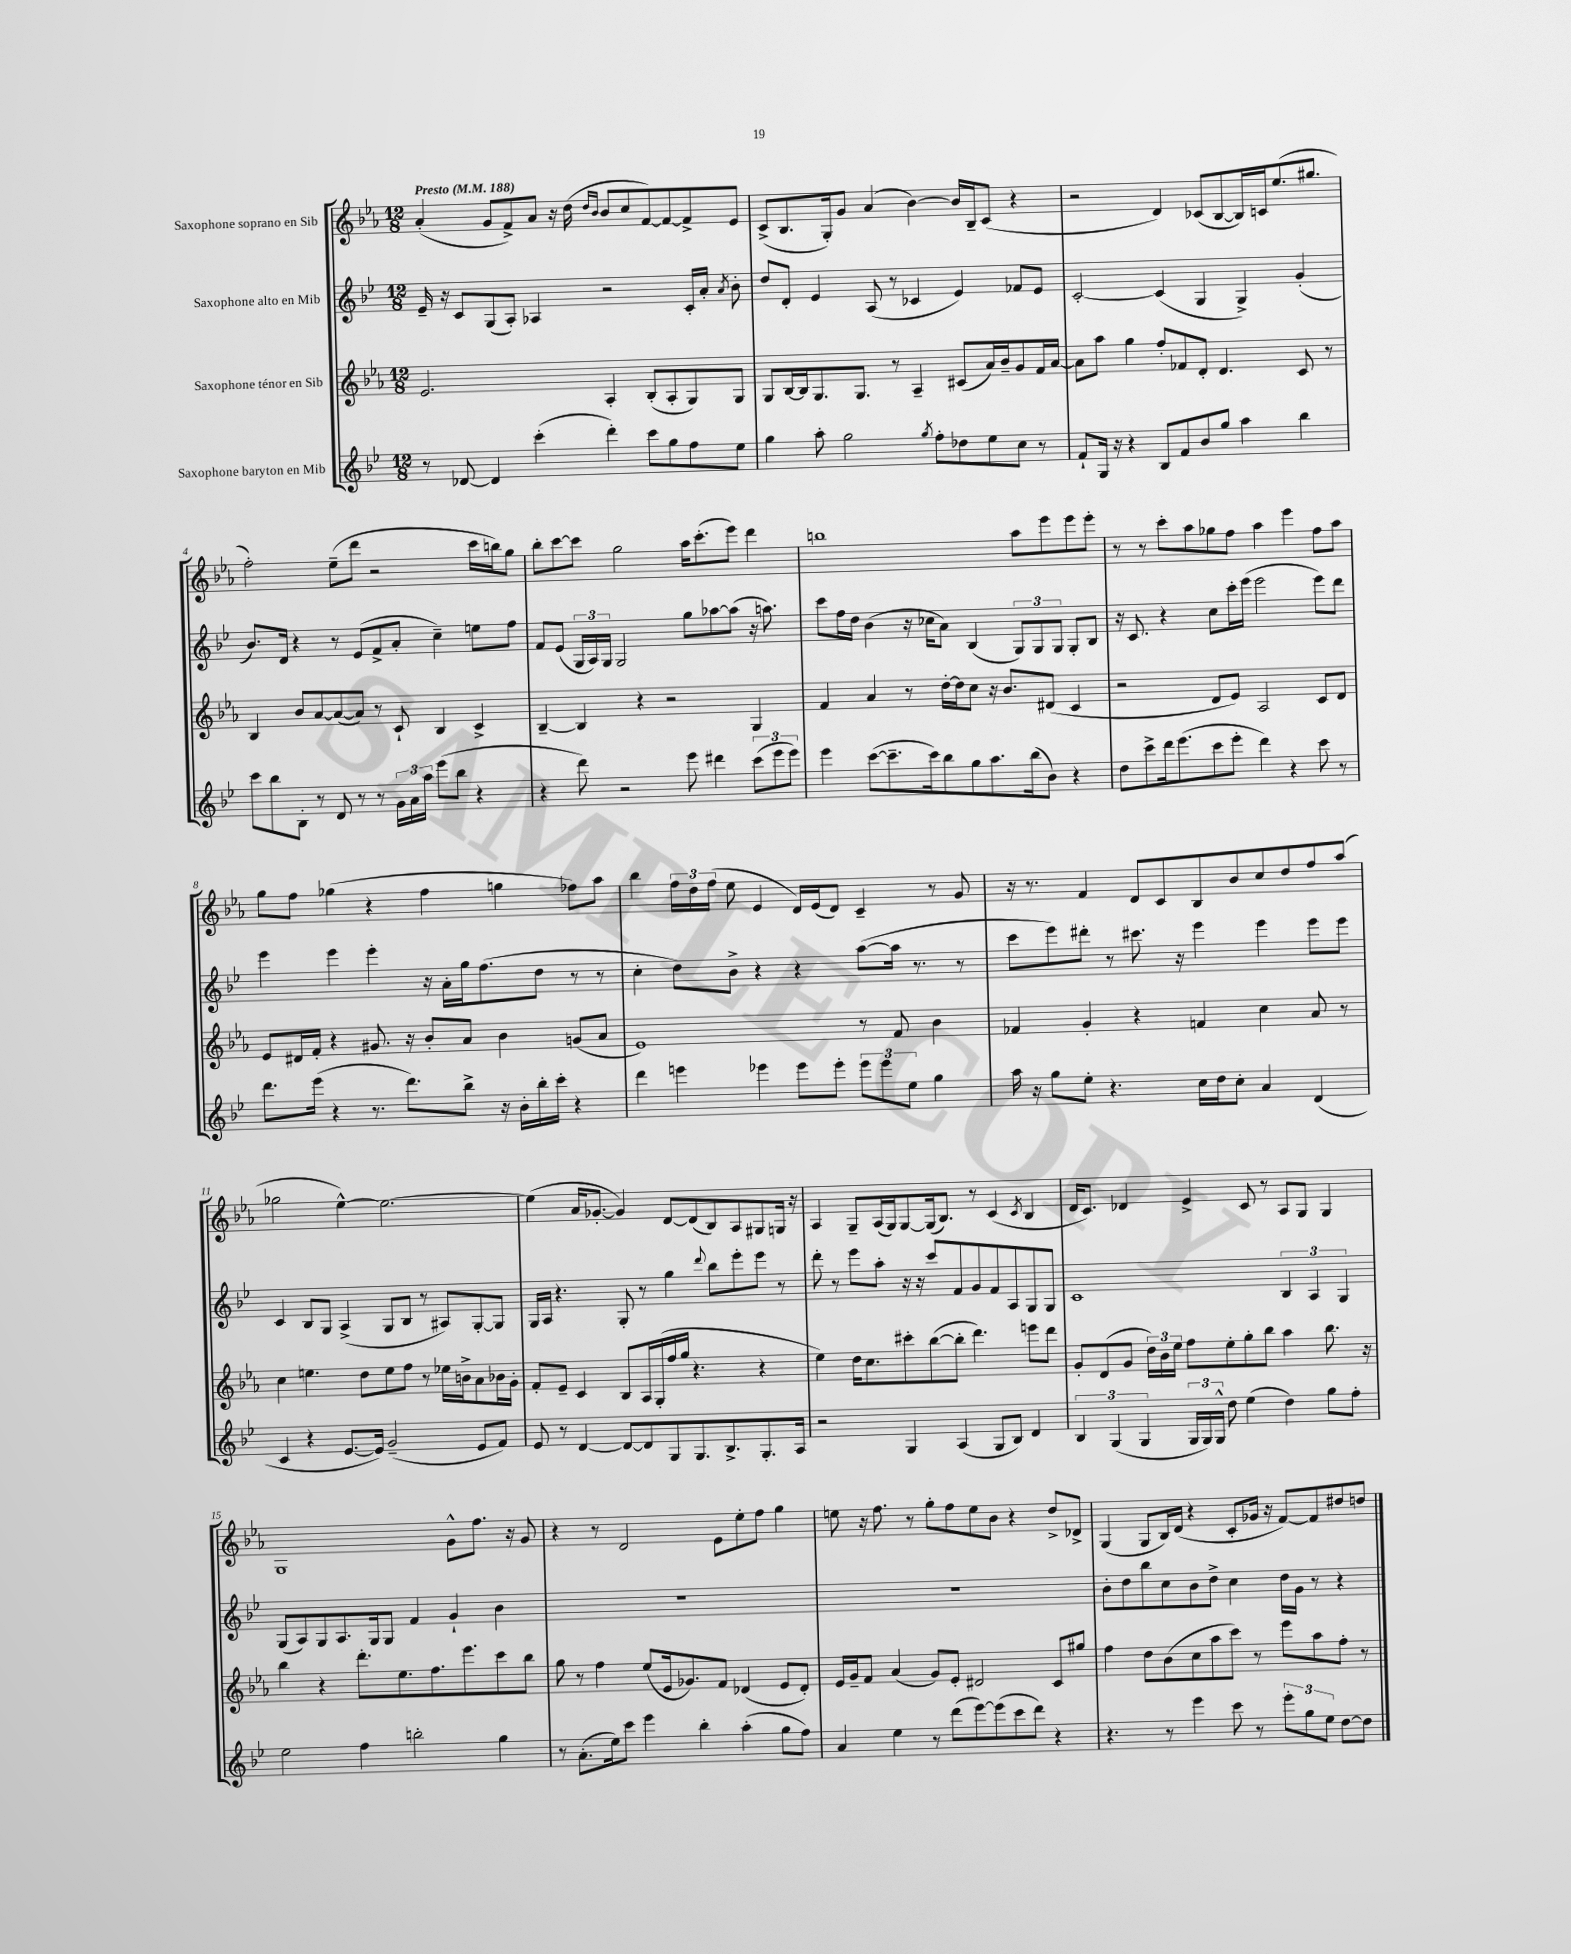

**kern	**kern	**kern	**kern
*part4	*part3	*part2	*part1
*staff4	*staff3	*staff2	*staff1
*I"Saxophone baryton en Mib	*I"Saxophone ténor en Sib	*I"Saxophone alto en Mib	*I"Saxophone soprano en Sib
*clefG2	*clefG2	*clefG2	*clefG2
*k[b-e-]	*k[b-e-a-]	*k[b-e-]	*k[b-e-a-]
*M12/8	*M12/8	*M12/8	*M12/8
*MM188	*MM188	*MM188	*MM188
=1	=1	=1	=1
!	!	!	!LO:TX:a:B:t=Presto
8r	2.e-/	16e-~/	(4a-'/
.	.	16r	.
[8d-X/	.	8c/L	.
4d-/]	.	(8G/	8g/L
.	.	8A'/J)	8f^/)
(4ccc'\	.	4A-X/	8a-/J
.	.	.	16r
.	.	.	(16dd\
.	.	.	16qqdd/LL
.	.	.	16qqb-/JJ
4ddd'\)	4A-'/	2r	8b-/L
.	.	.	8cc/
8ccc\L	(8B-'/L	.	[8f/)
8gg\	8A-'/	.	8f/_
8ff\	8G/)	16c'/LL	8f^/]
.	.	16a'/JJ	.
.	.	8qa/	.
8ee-\J	8G/J	8b-'\	8e-/J
=2	=2	=2	=2
4gg\	8G/L	8dd/L	(8c^/L
.	[16B-/L	8d'/J	8.B-/
.	16B-/J]	.	.
8aa'\	8.G/	4e-/	.
.	.	.	16G'/k)
2gg\	.	.	8g/J
.	8.G/J	.	.
.	.	(8A/	(4a-/
.	8r	8r	.
.	4A-~/	4c-X/	[4b-\)
8qgg/	.	.	.
8ff'\L	.	.	.
8dd-X\	(8c#X/L	4e-/)	16b-/LL]
.	.	.	16B-~/J
8ee-\	16a-/L)	.	(8c/J
.	16b-~/J	.	.
8cc\J	8g/	8f-X/L	4r
8r	16f/L	8e-/J	.
.	[16a-/JJ	.	.
=3	=3	=3	=3
8f`/L	8a-\L]	[2c'/	2r
16G/Jk	8aa-\J	.	.
16r	.	.	.
4r	4gg\	.	.
8B-/L	8ff'/L	(4c/]	4d/)
8f/	8f-X/	.	.
8b-/	8d'/J	4G/	(8c-X/L
8gg/J	4.d/	.	[8B-/
4aa\	.	4G^/)	16B-/L])
.	.	.	16cn/J
.	.	.	(8.ee-/
4bb-\	8c/	(4g'/	.
.	.	.	8.gg#X/J
.	8r	.	.
!!LO:LB:g=z
=4	=4	=4	=4
8ccc\L	4B-/	8.b-/L)	2ff'\)
8bb-\	.	.	.
.	.	16d/Jk	.
8B-'\J	8b-/L	4r	.
8r	[8a-/	.	.
8d/	(8a-/_	8r	(8ee-~\L
8r	8a-/J])	(8e-/L	8ddd\J
8r	8r	8f^/	2r
24g\LL	8c`/	8a'/J	.
24a\	.	.	.
24aa\JJ	.	.	.
(8eee-\L	4B-/	4cc~\)	.
8bb-\J	.	.	.
4r	4c^/	8een\L	16ccc\LL
.	.	.	16bbn\J)
.	.	8ff\J	8gg\J
=5	=5	=5	=5
4r	[4B-~/	8f/L	8bb-'\L
.	.	(8e-/J	[8ccc\
8ddd\)	4B-/]	24G/LL	8ccc\J]
.	.	24A/)	.
.	.	24G/JJ	.
2r	.	2G/	2gg\
.	4r	.	.
.	2r	.	.
8eee-\	.	8gg\L	16aa-\KL
.	.	.	(8.ccc'\
4ddd#X\	.	[8aa-X\	.
.	.	(8aa-\J]	8eee-\J)
(12ccc\L	4G/	16r	4ddd\
.	.	8.aan\)	.
12eee-\	.	.	.
12eee-\J)	.	.	.
=6	=6	=6	=6
4eee-\	4f/	8ccc\L	1bbn
.	.	16ff\L	.
.	.	16dd\JJ	.
([8ccc\L	4a-/	(4b-\	.
8.ccc~\]	.	.	.
.	8r	16r	.
16ccc\k)	.	16cc-X\KL	.
8bb-\	[16dd'\LL	8a\J)	.
.	16dd\J]	.	.
8gg\	8cc\J	(4B-/	.
8.aa\	16r	.	.
.	8.b-/L	.	.
.	.	12G/L)	8aa-\L
(16bb-\k	.	.	.
.	.	12G/	.
8b-\J)	(8d#X/J	.	8eee-\
.	.	12G/J	.
4r	4c/	8G'/L	8eee-\
.	.	8B-/J	8eee-'\J
=7	=7	=7	=7
8dd\L	2r	16r	8r
.	.	8.c/	.
8ccc^\	.	.	8r
16ddd\k	.	4r	8ccc'\L
(8.eee-\	.	.	.
.	.	.	8aa-\
8ccc\	8d/L	8cc\L	8gg-X\
8eee-'\J	8e-/J)	16ccc'\L	8ff\J
.	.	(16eee-\JJ	.
4ddd\)	2A-/	2eee-\	4aa-\
4r	.	.	4eee-\
8ccc\	8c/L	8eee-\L)	8ff\L
8r	8d/J	8ddd\J	8aa-\J
!!LO:LB:g=z
=8	=8	=8	=8
8.ddd\L	8e-/L	4eee-\	8gg\L
.	16d#X/L	.	8ff\J
(16eee-\Jk	16f'/JJ	.	.
4r	4r	4eee-\	(4gg-X\
8.r	8.g#X/	4eee-'\	4r
8.ddd\L)	16r	.	.
.	8b-'/L	16r	4ff\
.	.	16a'\LL	.
8bb-^\J	8a-/J	16gg\J	.
.	.	(8.ff\	.
16r	4b-\	.	4ggn\
16b-'\LL	.	.	.
16bb-'\	.	8dd\J	.
16ccc'\JJ	.	.	.
4r	(8gn/L	8r	8ff-X\L)
.	8a-/J	8r	8aa-\J
=9	=9	=9	=9
4ddd\	1e-)	4cc'\	4bb-\
4eeen\	.	8dd\L)	24ff\LL
.	.	.	24dd\
.	.	.	(24ff\JJ
.	.	8b-^\J	8ee-\
4eee-X\	.	4r	4e-/
8eee-\L	.	4r	16d/LL)
.	.	.	(16e-/J
8eee-'\J	.	.	8d/J)
12eee-\L	8r	([8aa\L	4c~/
12eee-\	.	.	.
.	8f/	16aa\Jk]	.
12ee-\J	.	.	.
.	.	8.r	.
4gg\	4b-\	.	8r
.	.	8r	8g/
=10	=10	=10	=10
16aa\	4f-X/	8ccc\L	16r
16r	.	.	8.r
8gg\L	.	8eee-\)	.
8ee-'\J	4g'/	8ddd#X'\J	4f/
4.r	.	8r	.
.	4r	8.ccc#X\	8d/L
.	.	.	8c/
.	.	16r	.
16cc\LL	4fn/	4eee-\	8B-/
16dd\J	.	.	.
8cc'\J	.	.	8b-/
4a/	4cc\	4eee-\	8cc/
.	.	.	8dd/
(4d/	8a-/	8eee-\L	8ff/
.	8r	8eee-\J	(8aa-/J
!!LO:LB:g=z
=11	=11	=11	=11
4c/	4cc\	4c/	2gg-X\
4r	4.een\	8B-/L	.
.	.	8G/J	.
[8.e-/L	.	(4A^/	[4ee-^^\)
.	8dd\L	.	.
16e-/Jk])	.	.	.
(2g~/	8ee\	8G/L	2.ee-\_
.	8ff\J	8B-/J	.
.	8r	8r	.
.	16ee-X\LL	8A#X/L)	.
.	16bn^\J	.	.
8e-/L	8a-\	[8G'/	.
8f/J)	16b-X\L	8G/J]	.
.	16g'\JJ	.	.
=12	=12	=12	=12
8e-/	8f'/L	16G/LL	(4ee-\]
.	.	16A/JJ	.
8r	8e-~/J	4.r	.
[4d/	4c/	.	16a-/KL
.	.	.	[8.g-X'/J
8d/L_	8B-/L	8G'/	4g-/])
8d/]	16A-/L	8r	.
.	(16G'/	.	.
8G/	16ff/	4gg\	[8d/L
.	16gg/JJ	.	.
8.G/	4.r	.	(8d/]
.	.	8qqddd/	.
.	.	8bb-\L	8B-/)
8.B-^/	.	.	.
.	.	8eee-'\	8A-/
8.G'/	4r	8eee-\J	8G#X/
.	.	8r	16Gn/Jk
16A/Jk	.	.	16r
=13	=13	=13	=13
2r	4ee-\)	8ddd'\	4A-/
.	.	8r	.
.	16dd\KL	8eee-\L	8G~/L
.	8.cc\	.	.
.	.	8aa'\J	(16A-/L
.	.	.	16G/J)
4G/	8ccc#X'\	16r	[8G/
.	.	16r	.
.	([8bb-\	8ccc/L	(16G/k]
.	.	.	8.B-/J)
(4A/	8bb-'\J]	8f/	.
.	4.ddd\)	8g/	8r
8G/L	.	8f/	(4c/
8B-/J)	.	8A/	.
.	.	.	8qc/
4d/	8eeen\L	8G/	4B-/
.	8ddd\J	8G/J	.
=14	=14	=14	=14
6B-/	8g'/L	1c	16d/KL
.	.	.	8.c/J)
.	(8d/	.	.
(6G/	.	.	.
.	8g/J	.	4d-X/
6G/	.	.	.
.	24dd\LL)	.	.
.	24b-\	.	.
.	24ee-\JJ	.	.
24G/LL	8ff\L	.	4e-^/
24G/)	.	.	.
24G^^/JJ	.	.	.
8dd\	8ee-'\	.	.
(4ee-\	8gg'\	.	8c/
.	8bb-\J	.	8r
4dd\)	4aa-\	6B-/	8A-/L
.	.	.	8G/J
.	.	6A/	.
8gg\L	8.bb-\	.	4G/
.	.	6G/	.
8ff'\J	.	.	.
.	16r	.	.
!!LO:LB:g=z
=15	=15	=15	=15
2ee-\	4bb-\	(8G/L	1G
.	.	8A/)	.
.	4r	8G/	.
.	.	8.A/	.
4ff\	8.ddd'\L	.	.
.	.	16G/k	.
.	.	8G/J	.
.	8.ee-\	.	.
2bbn'\	.	4f/	.
.	8.ff\	.	.
.	.	4g`/	8g^^\L
.	8.eee-\	.	.
.	.	.	8.ff\J
4gg\	8ccc\	4b-\	.
.	.	.	16r
.	8bb-\J	.	8g/
=16	=16	=16	=16
8r	8gg\	1.r	4r
(8.a'\L	8r	.	.
.	4ff\	.	8r
16ee-\k)	.	.	.
8ccc\J	.	.	2d/
4eee-\	(8ee-/L	.	.
.	16e-/k	.	.
.	8.g-X/)	.	.
4bb-'\	.	.	.
.	8f/J	.	8e-\L
(4aa'\	(4d-X/	.	8ee-'\
.	.	.	8ff\J
8gg\L	8e-/L	.	4gg\
8ff\J)	8d-'/J)	.	.
=17	=17	=17	=17
4a/	16e-/LL	1.r	8een\
.	16g~/J	.	.
.	8f/J	.	16r
.	.	.	8.ff\
4ee-\	(4a-/	.	.
.	.	.	8r
8r	8g/L)	.	8gg'\L
(8ddd\L	8e-'/J	.	8ff\
[8eee-\)	2d#X/	.	8ee\
(8eee-\]	.	.	8b-\J
8ccc\	.	.	4r
8ddd\J)	.	.	.
4r	8c/L	.	8dd^/L
.	8gg#X/J	.	8d-X^/J
=18	=18	=18	=18
4.r	4ff\	8b-'\L	(4G/
.	.	8dd\	.
.	8dd\L	8bb-\	8G/L
8r	(8b-\	8cc\	16B-/L)
.	.	.	(16d/JJ
4eee-\	8cc\	8b-\	4r
.	8aa-\	8dd^\J	.
8ccc\	8ccc\J)	4cc\	8c'/L
8r	8r	.	16g-X/Jk
.	.	.	16r
12eee-'\L	8eee-\L	16dd\LL	[8f/L)
.	.	16g\JJ	.
12gg\	.	.	.
.	8aa-\	8r	8f/]
12ee-\J	.	.	.
[8dd\L	8ff'\J	4r	8dd#X/
8dd\J]	8r	.	8ddn/J
==	==	==	==
*-	*-	*-	*-
